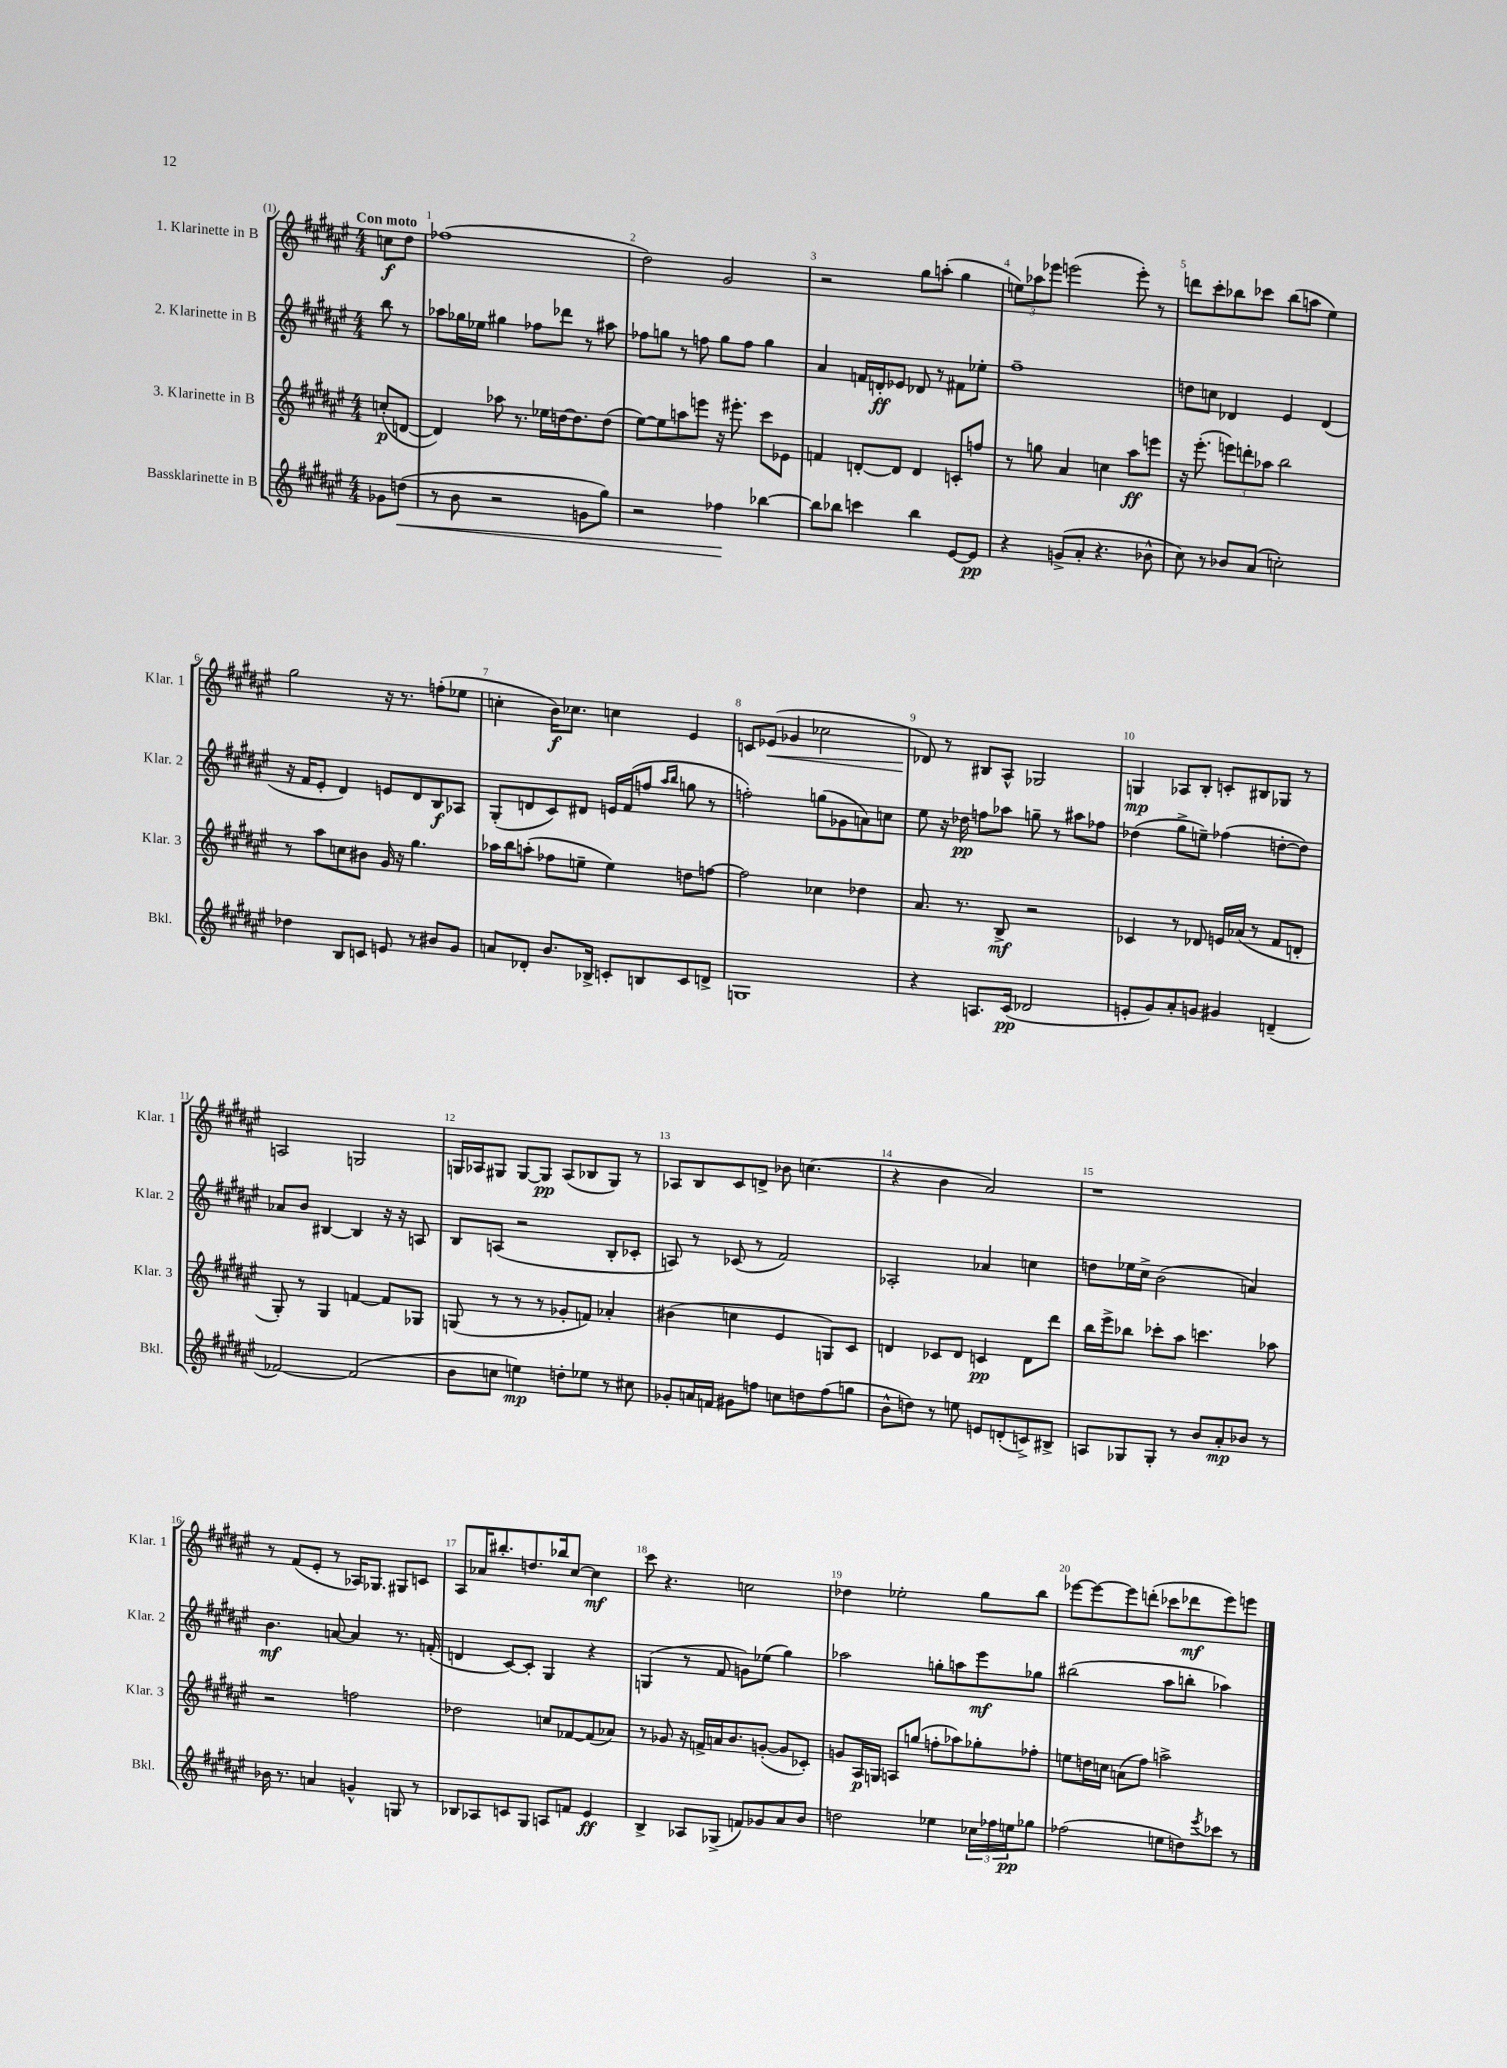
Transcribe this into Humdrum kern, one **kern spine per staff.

**kern	**kern	**kern	**kern
*staff4	*staff3	*staff2	*staff1
*clefG2	*clefG2	*clefG2	*clefG2
*k[f#c#g#d#a#e#]	*k[f#c#g#d#a#e#]	*k[f#c#g#d#a#e#]	*k[f#c#g#d#a#e#]
*M4/4	*M4/4	*M4/4	*M4/4
8g-\L	(8cc'/L	8bb\	8cc\L
(8dd\J	[8d/J	8r	8dd#\J
=	=	=	=
8r	4d/])	8aa-\L	(1ff-
8b\	.	16gg-\L	.
.	.	16ee-\JJ	.
2r	8aa-\	4gg#\	.
.	8.r	.	.
.	.	8ff-\L	.
.	16ee-\LL	.	.
.	[16dd\J	8ddd-\J	.
.	8.dd\]	.	.
8g\L	.	8r	.
8gg#\J)	(8dd\J	8aa#\	.
=	=	=	=
2r	[8ee#\L)	8ff-\L	2dd#\)
.	8ee#\]	8gg\J	.
.	8aa\	8r	.
.	8eee\J	8ff\	.
4ff-\	16r	8gg\L	2g#/
.	8.eee#'\	.	.
.	.	8ff\J	.
[4bb-\	8ccc#\L	4gg\	.
.	8e-\J	.	.
=	=	=	=
8bb-\]L	4f/	4a#/	2r
8bb-\J	.	.	.
4ccc\	[8d'/L	16f/LL	.
.	.	16d'/J	.
.	8d/]J	8e-/J	.
4bb-\	4d/	8d-/	8gg#\L
.	.	8r	(8aa'\J
[8e#/L	8c'/L	8f#\L	4gg#\
8e#/]J	8ff/J	8ee-'\J	.
=	=	=	=
4r	8r	1ff#~	12ee\L)
.	.	.	12aa-\
.	8gg\	.	.
.	.	.	12eee-\J
(8g^/L	4a#/	.	(2eee\
8a#'/J	.	.	.
4.r	4cc\	.	.
.	8aa#\L	.	8eee'\)
8b-^^\	8eee\J	.	8r
=	=	=	=
8cc#\)	16r	8dd\L	8ddd\L
.	(8.eee#'\	.	.
8r	.	8cc\J	8ccc#'\
8b-/L	12eee\L)	4d-/	8bb-\
.	12ddd'\	.	.
(8a#/J	.	.	8ccc-\J
.	12aa-\J	.	.
2cc'\)	2bb\	4e#/	(8bb-\L
.	.	.	8aa\J
.	.	(4d-/	4ee#\)
=	=	=	=
4dd-\	8r	16r	2gg#\
.	.	16f#/LK	.
.	8aa#\L	8e#'/J	.
8B/L	8cc\	4d#/)	.
8c/J	8b#\J	.	.
8e/	16g#/	8e/L	16r
.	16r	.	8.r
8r	4.gg#\	8d#/	.
8b#/L	.	8B/	(8ff'\L
8g#/J	.	8A-/J	8ee-\J
=	=	=	=
8a/L	16aa-\LL	(8G#'/L	4cc'\
.	16bb\J	.	.
8d-'/J	(8aa'\J	8d/	.
8.b/L	8ff-\L	8c#/)	16b\LK)
.	.	.	8.cc-\J
.	8ee~\J	8d#/J	.
16B-^/Jk	.	.	.
8c'/L	4ee\)	16e/LL	4cc\
.	.	(16f#/J	.
8B/	.	8ff/J	.
.	.	16qqaa#/LL	.
.	.	16qqbb/JJ	.
8c/	8dd\L	8gg\	4e#/
8d^/J	[8ff\J	8r	.
=	=	=	=
1G	2ff\]	2ff'\)	8c/L
.	.	.	(8e-/J
.	.	.	4g-/
.	4cc-\	(8gg\L	2cc-\
.	.	8g-\	.
.	4dd-\	8a\)	.
.	.	8cc\J	.
=	=	=	=
4r	8.a#/	8ee#\	8d-/)
.	.	16r	8r
.	8.r	16dd-\	.
8.A/L	.	8ff\L	8B#/L
.	8B^/	8aa-\J	8A#^^/J
(16c#/Jk	.	.	.
2d-/	2r	8gg~\	2G-/
.	.	8r	.
.	.	8aa#\L	.
.	.	8ff-\J	.
=	=	=	=
8e'/L	4c-/	(4dd-\	4G/
8g#/)	.	.	.
8a#'/	8r	8gg#^\L	8A-/L
8g/J	8d-/	8ee~\J)	8B'/J
4g#/	16e/LL	(4ff-\	8c'/L
.	(16a-/JJ	.	.
.	8r	.	8B#/
(4d~/	8f#/L	[8dd'\L	8G-/J
.	8d'/J	8dd\]J)	8r
=	=	=	=
[2f-/)	8G#'/)	8a-/L	2A/
.	8r	8b/J	.
.	4G#/	[4B#/	.
(2f-/]	[4f/	4B#/]	2G/
.	8f/]L	16r	.
.	.	16r	.
.	8G-/J	8A/	.
=	=	=	=
8b\L	(8G/	8B/L	16G/LL
.	.	.	16A-/J
8cc\J	8r	(8A/J	8G#/J
4ee\)	8r	2r	[8G#/L
.	8r	.	8G#/]J
8dd'\L	8g-'/L	.	(8A-/L
8ee-\J	8f/J)	.	8B-/
8r	4a-'/	8B'/L	8G#/J)
8cc#\	.	8c-'/J	8r
=	=	=	=
8g-'/L	(4b#\	8A/)	8A-/L
16a/L	.	8r	8B/
16f/JJ	.	.	.
8g#\L	4cc\	(8c-/	8c#/
8ff\J	.	8r	8d^/J
8cc\L	4e#/	2f#/)	8b-\
8dd\	.	.	(4.cc\
(8ff\	8G/L)	.	.
8gg\J	8c#/J	.	.
=	=	=	=
8b^^\L	4d/	2A-'/	4r
8dd\J)	.	.	.
8r	8c-/L	.	4b\
8ee\	8d/J	.	.
8e/L	4c/	4a-/	2a#/)
(8d'/	.	.	.
8c^/)	8d\L	4cc\	.
8B#^/J	8ddd#\J	.	.
=	=	=	=
8A/L	16bb\LL	8dd\L	1r
.	16eee#^\J	.	.
8G-/	8bb-\J	16ee-\L	.
.	.	16cc#^\JJ	.
8G-'/J	8ccc-'\L	(2b\	.
8r	8aa#\J	.	.
8b/L	4.ccc\	.	.
8a#'/	.	.	.
8b-/J	.	4a/)	.
8r	8aa-\	.	.
=	=	=	=
16b-\	2r	4.b\	8r
8.r	.	.	.
.	.	.	(8f#/L
4a/	.	.	8e#'/J
.	.	[8a/	8r
4g^^/	2ff\	4a/]	16A-/LK)
.	.	.	8.G-/J
8G/	.	8.r	8G#/L
8r	.	.	8c/J
.	.	(16f'/	.
=	=	=	=
8B-/L	2dd-\	4d/	8A#/L
8A-/	.	.	16a-/K
.	.	.	8.bb#'/
8c/	.	[8c#/L)	.
8G#/J	.	8c#'/]J	8.dd/
8A/L	8cc/L	4G#/	.
.	.	.	16bb-/k
8f/J	[8f-/	.	[8cc#/J
4e#/	(8f-/]	4r	4cc#\]
.	8a-/J)	.	.
=	=	=	=
4B^/	8r	(4G/	8ccc#\
.	8g-/	.	4.r
8A-/L	16r	8r	.
.	16f^/LL	.	.
(8G-^/J	16a/J	8f#/	.
.	8.b/	.	.
8f/L)	.	8g\L)	2cc\
8g-/	([8g'/J	(8ee-\J	.
8a#/	8g/]L	4gg#\)	.
8b/J	8c-'/J)	.	.
=	=	=	=
2dd\	8g/L	2aa-\	4dd-\
.	16A#/L	.	.
.	16G/JJ	.	.
.	8A/L	.	2ee-'\
.	(8gg/J	.	.
4ee-\	8ff'\L	8gg'\L	.
.	8aa-\)	8aa\	.
24cc-\LL	8gg-'\	8eee#\	8gg#\L
24ff-\	.	.	.
24ee\J	.	.	.
8gg-\J	8ff-'\J	8gg-\J	8bb\J
=	=	=	=
(2ff-\	8ee\L	(2bb#\	[8eee-\L
.	16dd\L	.	8eee-\_
.	16cc\JJ	.	.
.	(8a\L	.	8eee-\]
.	8ff#\J)	.	(8ddd'\J
8ee\L	2aa^\	8aa#\L	8ccc-\L
8dd\)	.	8bb'\J	8ddd-\
8qeee#/	.	.	.
8ccc-\J	.	4aa-\)	8eee-\)
8r	.	.	8eee\J
==	==	==	==
*-	*-	*-	*-
